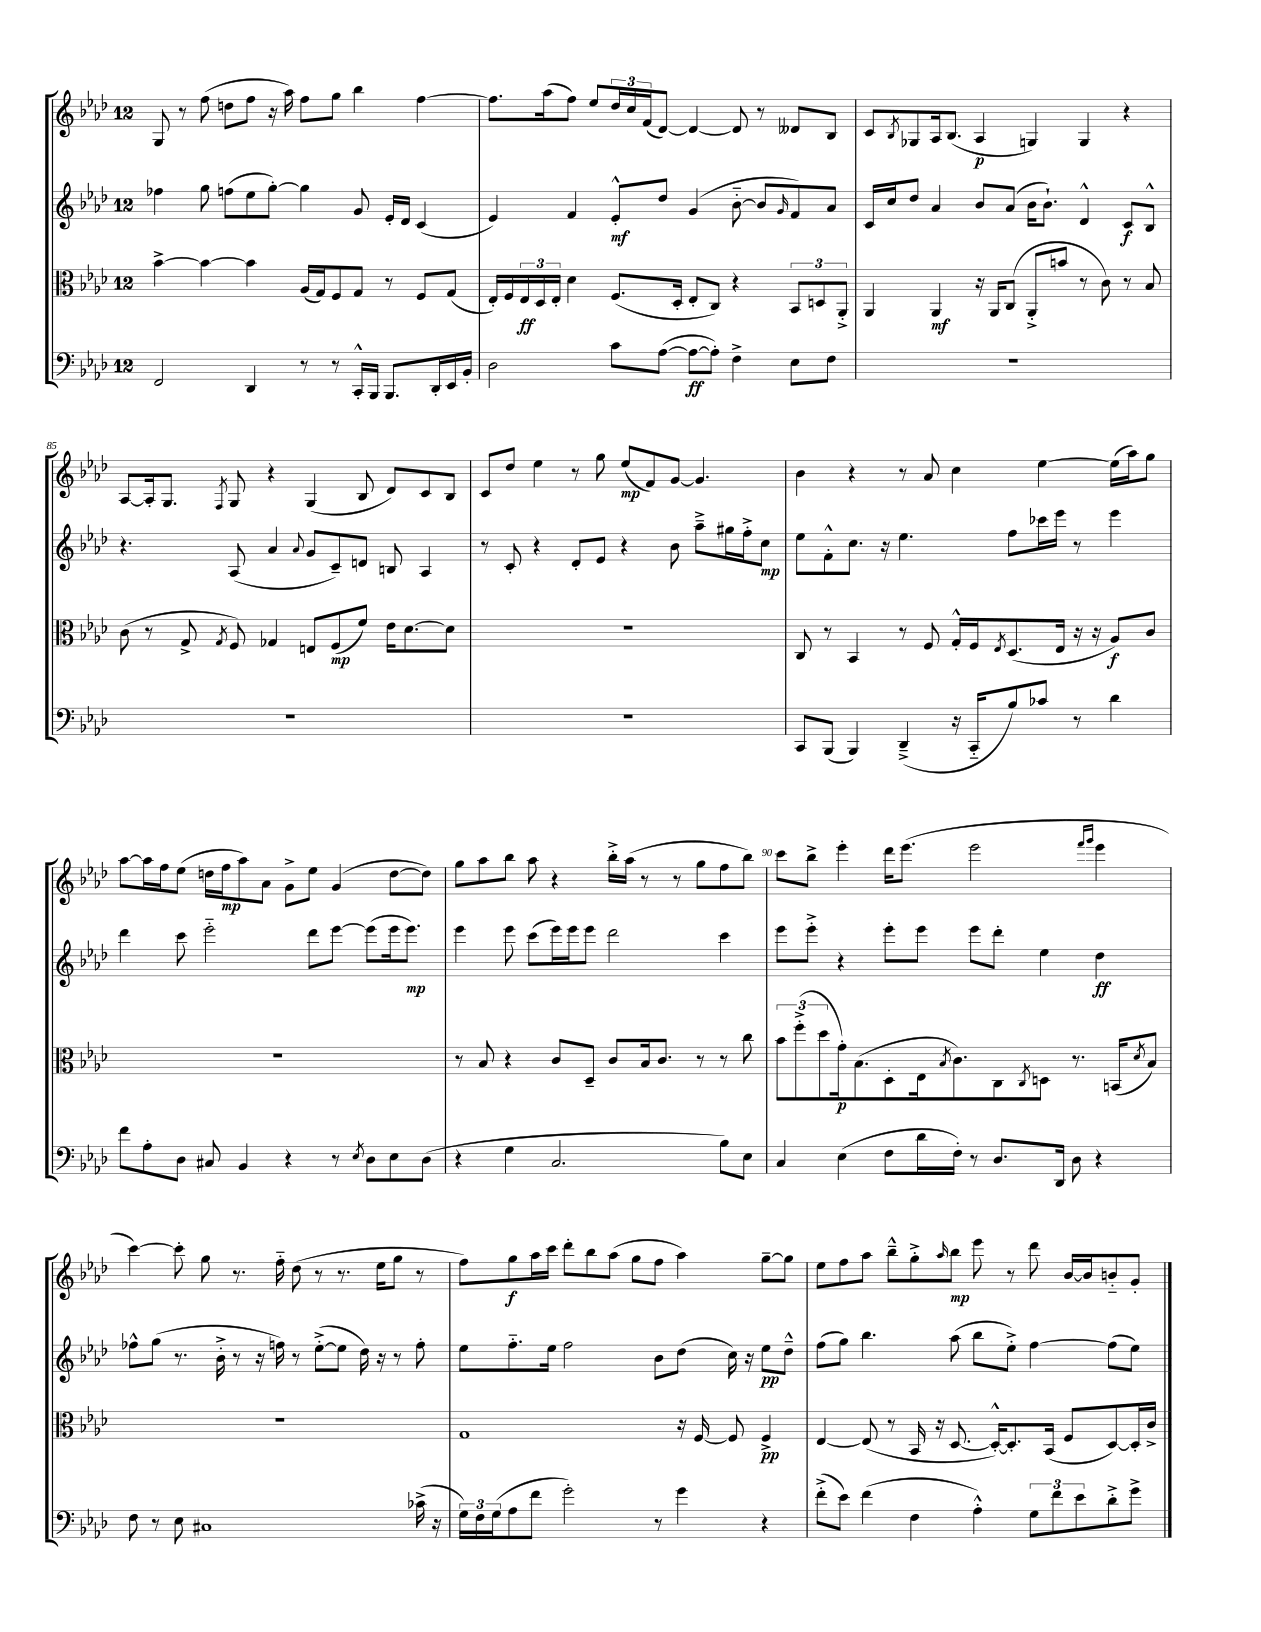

**kern	**dynam	**kern	**dynam	**kern	**dynam	**kern	**dynam
*part4	*part4	*part3	*part3	*part2	*part2	*part1	*part1
*staff4	*staff4	*staff3	*staff3	*staff2	*staff2	*staff1	*staff1
*clefF4	*	*clefC3	*	*clefG2	*	*clefG2	*
*k[b-e-a-d-]	*	*k[b-e-a-d-]	*	*k[b-e-a-d-]	*	*k[b-e-a-d-]	*
*M12/8	*	*M12/8	*	*M12/8	*	*M12/8	*
=82	=82	=82	=82	=82	=82	=82	=82
2FF/	.	[4b-^\	.	4ff-X\	.	8G/	.
.	.	.	.	.	.	8r	.
.	.	4b-\_	.	8gg\	.	(8ff\	.
.	.	.	.	(8ffn\L	.	8ddn\L	.
4DD-/	.	4b-\]	.	8ee-\	.	8ff\J	.
.	.	.	.	[8gg'\J)	.	16r	.
.	.	.	.	.	.	16aa-\)	.
8r	.	(16A-/LL	.	4gg\]	.	8ff\L	.
.	.	16G/J)	.	.	.	.	.
8r	.	8F/	.	.	.	8gg\J	.
16CC'^^/LL	.	8G/J	.	8g/	.	4bb-\	.
16BBB-/JJ	.	.	.	.	.	.	.
8.BBB-/L	.	8r	.	16e-'/LL	.	.	.
.	.	.	.	16d-/JJ	.	.	.
.	.	8F/L	.	(4c/	.	[4ff\	.
16DD-'/L	.	.	.	.	.	.	.
16EE-/	.	(8G/J	.	.	.	.	.
16BB-'/JJ	.	.	.	.	.	.	.
=83	=83	=83	=83	=83	=83	=83	=83
2D-\	.	16E-'/LL)	.	4e-/)	.	8.ff\L]	.
.	.	16F/	.	.	.	.	.
.	.	24E-/	ff	.	.	.	.
.	.	24D-/	.	.	.	.	.
.	.	.	.	.	.	(16aa-\k	.
.	.	24E-'/JJ	.	.	.	.	.
.	.	4d-\	.	4f/	.	8ff\J)	.
.	.	.	.	.	.	8ee-/L	.
8c\L	.	(8.F/L	.	8e-'^^/L	mf	24dd-/L	.
.	.	.	.	.	.	24cc/	.
.	.	.	.	.	.	(24f/J	.
([8A-\J	.	.	.	8dd-/J	.	[8d-/J)	.
.	.	16D-'/Jk	.	.	.	.	.
8A-\L_	ff	8E-'/L	.	(4g/	.	4d-/_	.
8A-'\J])	.	8C/J)	.	.	.	.	.
4F^\	.	4r	.	[8b-\	.	8d-/]	.
.	.	.	.	8b-/L]	.	8r	.
.	.	.	.	16qqg/	.	.	.
8E-\L	.	12BB-/L	.	8f/)	.	8d--X/L	.
.	.	12Dn/	.	.	.	.	.
8F\J	.	.	.	8a-/J	.	8B-/J	.
.	.	12AA-'^/J	.	.	.	.	.
=84	=84	=84	=84	=84	=84	=84	=84
1.r	.	4AA-/	.	16c/LL	.	8c/L	.
.	.	.	.	16cc/J	.	.	.
.	.	.	.	.	.	8qB-/	.
.	.	.	.	8dd-/J	.	8G-X/	.
.	.	4AA-/	mf	4a-/	.	16A-/k	.
.	.	.	.	.	.	(8.B-/J	.
.	.	16r	.	8b-/L	.	4A-/	p
.	.	16AA-/KL	.	.	.	.	.
.	.	(8C/J	.	(8a-/J	.	.	.
.	.	8AA-'^/L	.	16b-\KL	.	4Gn/)	.
.	.	.	.	8.b-`\J)	.	.	.
.	.	8bn/J	.	.	.	.	.
.	.	8r	.	4d-^^/	.	4G/	.
.	.	8c\)	.	.	.	.	.
.	.	8r	.	8c/L	f	4r	.
.	.	8B-/	.	8B-^^/J	.	.	.
!!LO:LB:g=z
=85	=85	=85	=85	=85	=85	=85	=85
1.r	.	(8c\	.	4.r	.	[8A-/L	.
.	.	8r	.	.	.	16A-'/k]	.
.	.	.	.	.	.	8.G/J	.
.	.	8G^/	.	.	.	.	.
.	.	8qG/	.	.	.	8qF/	.
.	.	8F/)	.	(8A-/	.	8G/	.
.	.	4G-X/	.	4a-/	.	4r	.
.	.	.	.	8qqa-/	.	.	.
.	.	8En/L	.	8g/L	.	(4G/	.
.	.	(8F/	mp	8c~/)	.	.	.
.	.	8f/J)	.	8dn/J	.	8B-/	.
.	.	16e-\KL	.	8Bn/	.	8d-/L)	.
.	.	[8.d-\	.	.	.	.	.
.	.	.	.	4A-/	.	8c/	.
.	.	8d-\J]	.	.	.	8B-/J	.
=86	=86	=86	=86	=86	=86	=86	=86
1.r	.	1.r	.	8r	.	8c/L	.
.	.	.	.	8c'/	.	8dd-/J	.
.	.	.	.	4r	.	4ee-\	.
.	.	.	.	8d-'/L	.	8r	.
.	.	.	.	8e-/J	.	8gg\	.
.	.	.	.	4r	.	(8ee-/L	mp
.	.	.	.	.	.	8f/)	.
.	.	.	.	8b-\	.	[8g/J	.
.	.	.	.	8aa-~^\L	.	4.g/]	.
.	.	.	.	16gg#X\L	.	.	.
.	.	.	.	16ff'^\J	.	.	.
.	.	.	.	8cc\J	mp	.	.
=87	=87	=87	=87	=87	=87	=87	=87
8CC/L	.	8C/	.	8ee-\L	.	4b-\	.
(8BBB-/J	.	8r	.	8f'^^\	.	.	.
4BBB-/)	.	4BB-/	.	8.cc\J	.	4r	.
.	.	.	.	16r	.	.	.
(4DD-~^/	.	8r	.	4.ee-\	.	8r	.
.	.	8F/	.	.	.	8a-/	.
16r	.	16G'^^/LL	.	.	.	4cc\	.
16CC/KL	.	16F/J	.	.	.	.	.
.	.	8qE-/	.	.	.	.	.
8B-/)	.	(8.D-/	.	8ff\L	.	.	.
8c-X/J	.	.	.	16ccc-X\L	.	[4ee-\	.
.	.	16E-/Jk	.	16eee-\JJ	.	.	.
8r	.	16r	.	8r	.	.	.
.	.	16r	.	.	.	.	.
4d-\	.	8A-/L)	f	4eee-\	.	(16ee-\LL]	.
.	.	.	.	.	.	16aa-\J)	.
.	.	8c/J	.	.	.	8gg\J	.
!!LO:LB:g=z
=88	=88	=88	=88	=88	=88	=88	=88
8f\L	.	1.r	.	4ddd-\	.	[8aa-\L	.
8A-'\	.	.	.	.	.	16aa-\L]	.
.	.	.	.	.	.	16ff\J	.
8D-\J	.	.	.	8ccc\	.	(8ee-\J	.
8C#X/	.	.	.	2eee-\	.	16ddn\LL	.
.	.	.	.	.	.	16ff\J	mp
4BB-/	.	.	.	.	.	8aa-\)	.
.	.	.	.	.	.	8a-\J	.
4r	.	.	.	.	.	8g^\L	.
.	.	.	.	8ddd-\L	.	8ee-\J	.
8r	.	.	.	[8eee-\J	.	(4g/	.
8qE-/	.	.	.	.	.	.	.
8D-\L	.	.	.	(8eee-\L]	.	.	.
8E-\	.	.	.	16eee-\k	.	[8dd\L	.
.	.	.	.	8.eee-\J)	mp	.	.
(8D-\J	.	.	.	.	.	8dd\J])	.
=89	=89	=89	=89	=89	=89	=89	=89
4r	.	8r	.	4eee-\	.	8gg\L	.
.	.	8B-/	.	.	.	8aa-\	.
4G\	.	4r	.	8eee-\	.	8bb-\J	.
.	.	.	.	(8ccc\L	.	8aa-\	.
2.C/	.	8c/L	.	16eee-\L)	.	4r	.
.	.	.	.	16eee-\J	.	.	.
.	.	8D-~/J	.	8eee-\J	.	.	.
.	.	8c/L	.	2ddd-\	.	16bb-'^\LL	.
.	.	.	.	.	.	(16aa-\JJ	.
.	.	16B-/k	.	.	.	8r	.
.	.	8.c/J	.	.	.	.	.
.	.	.	.	.	.	8r	.
.	.	8r	.	.	.	8gg\L	.
8B-\L)	.	8r	.	4ccc\	.	8ff\	.
8E-\J	.	8cc\	.	.	.	8bb-\J)	.
=90	=90	=90	=90	=90	=90	=90	=90
4C/	.	12b-\L	.	8eee-\L	.	8ccc\L	.
.	.	(12ff'^\	.	.	.	.	.
.	.	.	.	8eee-'^\J	.	8bb-^\J	.
.	.	12dd-\	.	.	.	.	.
(4E-\	.	16g'\k)	p	4r	.	4eee-'\	.
.	.	(8.B-\	.	.	.	.	.
8F\L	.	8D-'\	.	8eee-'\L	.	16ddd-\KL	.
.	.	.	.	.	.	(8.eee-\J	.
16d-\L	.	16E-\k	.	8eee-\J	.	.	.
.	.	8qB-/	.	.	.	.	.
16F'\JJ)	.	8.c\)	.	.	.	.	.
8r	.	.	.	8eee-\L	.	2eee-\	.
8.D-/L	.	8C\	.	8ddd-'\J	.	.	.
.	.	8qC/	.	.	.	.	.
.	.	8Dn\J	.	4ee-\	.	.	.
16DD-/Jk	.	.	.	.	.	.	.
8D-\	.	8.r	.	.	.	.	.
.	.	.	.	.	.	16qqfff/LL	.
.	.	.	.	.	.	16qqggg/JJ	.
4r	.	.	.	4dd-\	ff	4eee-\	.
.	.	(16BBn/KL	.	.	.	.	.
.	.	8qd-/	.	.	.	.	.
.	.	8B-/J)	.	.	.	.	.
!!LO:LB:g=z
=91	=91	=91	=91	=91	=91	=91	=91
8F\	.	1.r	.	8ff-X^^\L	.	[4ccc\)	.
8r	.	.	.	(8gg\J	.	.	.
8E-\	.	.	.	8.r	.	8ccc'\]	.
1C#X	.	.	.	.	.	8gg\	.
.	.	.	.	16b-'^\	.	.	.
.	.	.	.	8r	.	8.r	.
.	.	.	.	16r	.	.	.
.	.	.	.	16ffn\)	.	16ff\	.
.	.	.	.	8r	.	(8dd-\	.
.	.	.	.	([8ee-'^\L	.	8r	.
.	.	.	.	8ee-\J]	.	8.r	.
.	.	.	.	16dd-\)	.	.	.
.	.	.	.	16r	.	16ee-\KL	.
.	.	.	.	8r	.	8gg\J	.
(16c-X^\	.	.	.	8ff'\	.	8r	.
16r	.	.	.	.	.	.	.
=92	=92	=92	=92	=92	=92	=92	=92
24G\LL)	.	1G	.	8ee-\L	.	8ff\L)	.
24F\	.	.	.	.	.	.	.
(24G\J	.	.	.	.	.	.	.
8A-\	.	.	.	8.ff\	.	8gg\	f
8f\J	.	.	.	.	.	16aa-\L	.
.	.	.	.	16ee-\Jk	.	16ccc\JJ	.
2g'\)	.	.	.	2ff\	.	8ddd-'\L	.
.	.	.	.	.	.	8bb-\	.
.	.	.	.	.	.	(8aa-\J	.
.	.	.	.	.	.	8gg\L	.
8r	.	.	.	8b-\L	.	8ff\J	.
4g\	.	16r	.	(8dd-\J	.	4aa-\)	.
.	.	[16F/	.	.	.	.	.
.	.	8F/]	.	16cc\)	.	.	.
.	.	.	.	16r	.	.	.
4r	.	4F^/	pp	8ee-\L	pp	[8gg~\L	.
.	.	.	.	8dd-~^^\J	.	8gg\J]	.
=93	=93	=93	=93	=93	=93	=93	=93
(8f'^\L	.	[4E-/	.	(8ff\L	.	8ee-\L	.
8e-\J)	.	.	.	8gg\J)	.	8ff\	.
(4f\	.	(8E-/]	.	4.bb-\	.	8aa-\J	.
.	.	8r	.	.	.	8bb-~^^\L	.
4F\	.	16BB-/	.	.	.	8gg'^\	.
.	.	16r	.	.	.	.	.
.	.	.	.	.	.	16qqaa-/	.
.	.	[8.D-/	.	(8aa-\	.	8bb-\J	mp
4A-'^^\)	.	.	.	8bb-\L	.	8eee-\	.
.	.	16D-'^^/KL_)	.	.	.	.	.
.	.	8.D-'/]	.	8ee-'^\J)	.	8r	.
12G\L	.	.	.	[4ff\	.	8ddd-\	.
.	.	(16BB-/Jk	.	.	.	.	.
12f\	.	.	.	.	.	.	.
.	.	8F/L	.	.	.	[16b-/LL	.
12e-\	.	.	.	.	.	.	.
.	.	.	.	.	.	16b-/J]	.
8d-'^\	.	[8D-/)	.	(8ff\L]	.	8bn/	.
8g^\J	.	16D-'/L]	.	8ee-\J)	.	8g'/J	.
.	.	16c^/JJ	.	.	.	.	.
==	==	==	==	==	==	==	==
*-	*-	*-	*-	*-	*-	*-	*-
